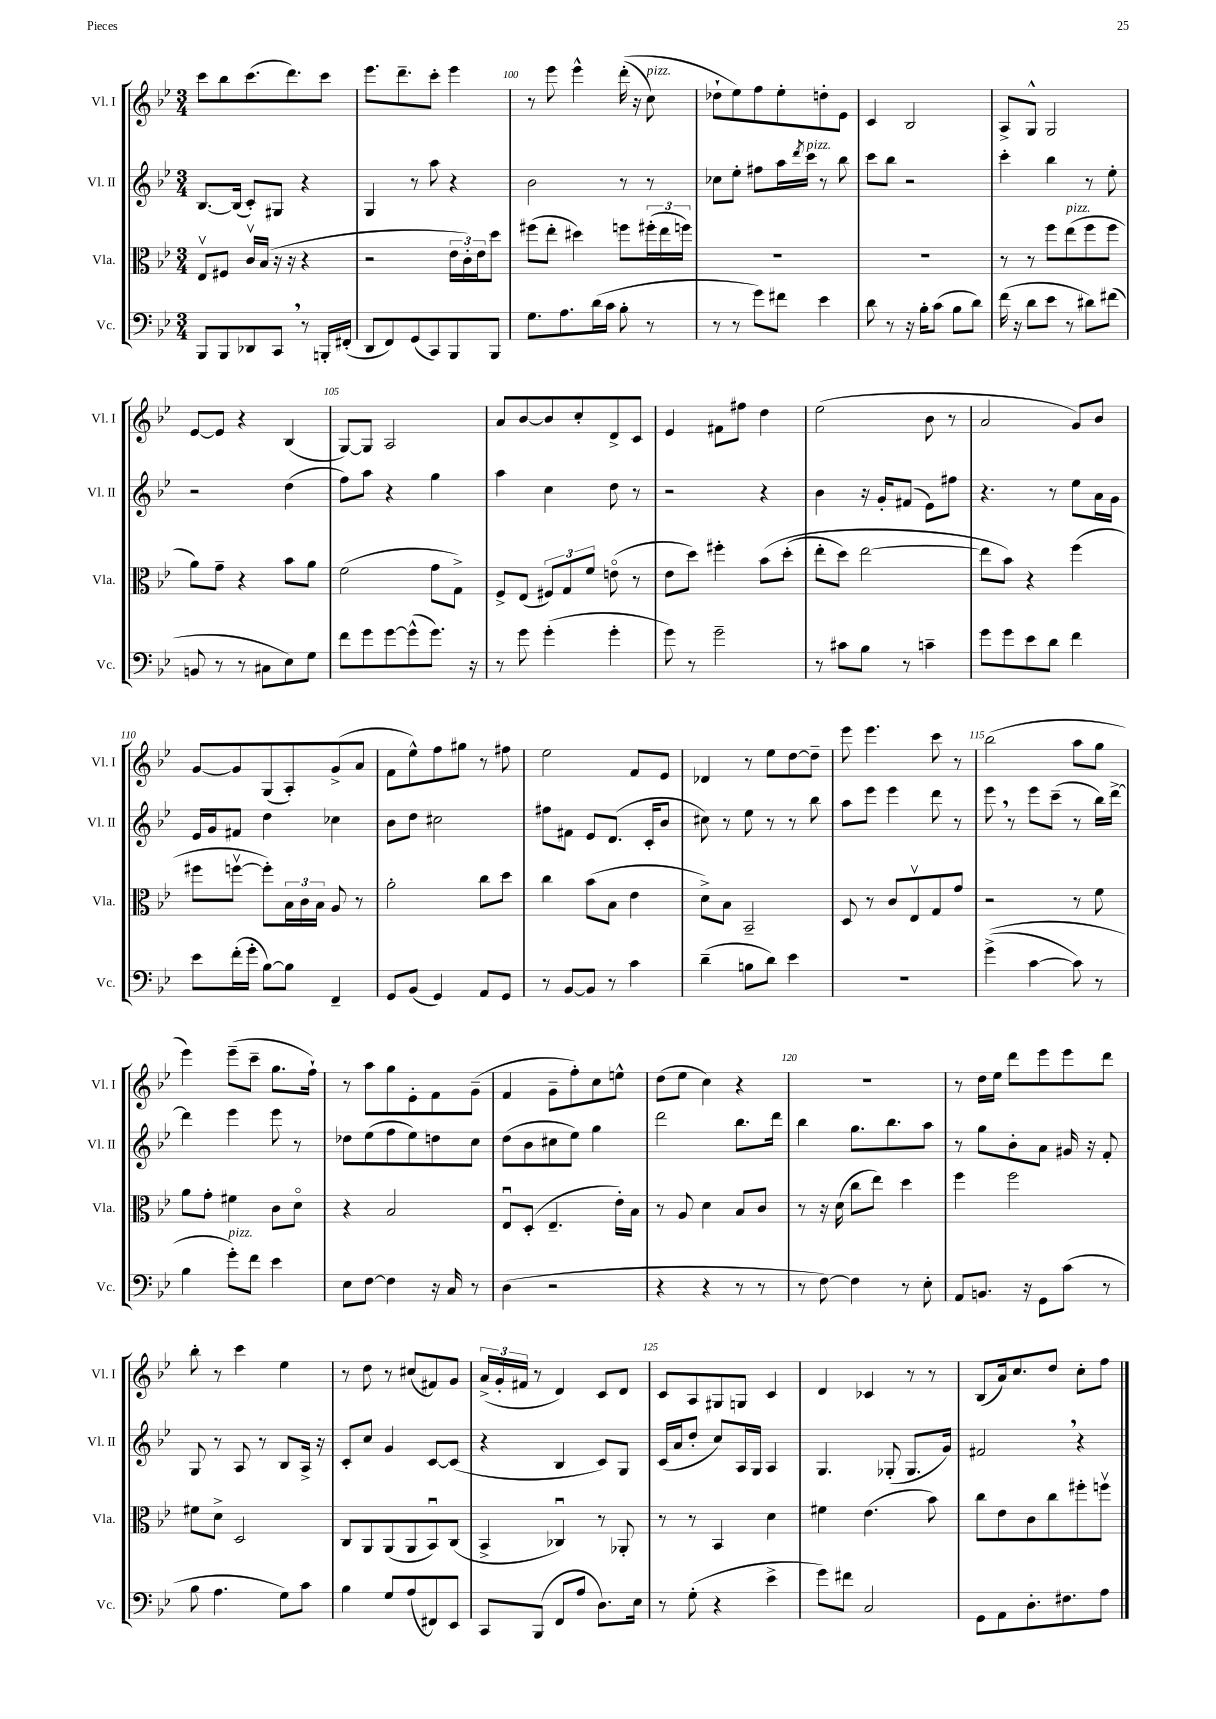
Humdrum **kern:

**kern	**kern	**kern	**kern
*staff4	*staff3	*staff2	*staff1
*clefF4	*clefC3	*clefG2	*clefG2
*k[b-e-]	*k[b-e-]	*k[b-e-]	*k[b-e-]
*M3/4	*M3/4	*M3/4	*M3/4
8BBB-	8E-v	[8.B-	8ccc
8BBB-	8F#	.	8bb-
.	.	(16B-]	.
8DD-	16cv	8c')	(8.ccc
.	(16B-	.	.
8CC	16r	8G#	.
.	16r	.	8.ddd)
8r	4r	4r	.
16BBB'	.	.	8ccc
(16FF#'	.	.	.
=	=	=	=
8DD	2r	4G	8.eee-
8FF)	.	.	.
.	.	.	8.ddd~
(8GG	.	8r	.
8CC)	.	8aa	8ccc'
8BBB-	24e-	4r	4eee-
.	24c')	.	.
.	24e-	.	.
8BBB-	8dd	.	.
=	=	=	=
8.G	(8ff#	2b-	8r
.	8ee-'	.	8eee-
8.A	.	.	.
.	4dd#)	.	4eee-^^
(16d	.	.	.
16c	.	.	.
8B-'	8ff	8r	&((16ddd'
.	.	.	16r
8r	(24ff#'	8r	8cc)
.	24ee-	.	.
.	24ff)	.	.
=	=	=	=
8r	2.r	8cc-	8dd-`
8r	.	8ee-'	8ee-&)
8g)	.	8ff#	8ff
8f#	.	16aa	8ee-'
.	.	8qddd	.
.	.	16ccc	.
4e-	.	8r	8dd'
.	.	8bb-	8e-
=	=	=	=
8d	2.r	8ccc	4c
8r	.	8bb-	.
16r	.	2r	2B-
16B-'	.	.	.
(8c	.	.	.
8B-	.	.	.
8d)	.	.	.
=	=	=	=
(16f	8r	4ccc'	8A^
16r	.	.	.
8d	8r	.	8G^^
8e-	8ff	4bb-	2G
8r	(8ee-	.	.
8d#)	8ff	8r	.
(8f#	8ff	8ee-'	.
=	=	=	=
8BB	8a)	2r	[8e-
8r	8g~	.	8e-]
8r	4r	.	4r
8C#	.	.	.
8E-)	8b-	(4dd	(4B-
8G	8a	.	.
=	=	=	=
8f	(2f	8ff)	[8G)
8g	.	8aa	8G]
[8g	.	4r	2A
(8g^^]	.	.	.
8.g)	8g	4gg	.
.	8G^)	.	.
16r	.	.	.
=	=	=	=
8r	8F^	4aa	8a
8g	(8E-	.	[8b-
(4g'	12F#)	4cc	8b-]
.	12G	.	.
.	.	.	8cc'
.	12f	.	.
4g'	(8eo	8dd	8d^
.	8r	8r	8c
=	=	=	=
8g)	8e-	2r	4e-
8r	8dd)	.	.
2g~	4ff#'	.	8f#
.	.	.	8ff#
.	&(8b-	4r	4dd
.	(8dd'	.	.
=	=	=	=
8r	8ee-'	4b-	(2ee-
8c#	8dd)	.	.
8B-	[2ee-	16r	.
.	.	16g'	.
8r	.	(8f#	.
4c~	.	8e-)	8b-
.	.	8ff#	8r
=	=	=	=
8g	8ee-]	4.r	2a
8g	8b-&)	.	.
8e-	4r	.	.
8d	.	8r	.
4f	(4ff	8ee-	8g)
.	.	16a	8b-
.	.	16g	.
=	=	=	=
8e-	8ff#	16e-	[8g
.	.	16g	.
(16f'	[8ffv	8f#	8g]
16g'	.	.	.
[8B-)	8ff'])	4dd	(8G
8B-]	24B-	.	8A')
.	24c	.	.
.	24B-	.	.
4FF~	8A	4cc-	(8g^
.	8r	.	8a
=	=	=	=
8GG	2a'	8b-	8f
(8BB-	.	8dd	8ee-^^)
4GG)	.	2cc#	8ff
.	.	.	8gg#
8AA	8cc	.	8r
8GG	8dd	.	8ff#
=	=	=	=
8r	4cc	8ff#	2ee-
[8BB-	.	8f#	.
8BB-]	(8b-	8e-	.
8r	8B-	(8.d	.
4c	4e-	.	8f
.	.	16c'	.
.	.	8b-	8e-
=	=	=	=
(4d~	8d^)	8cc#)	4d-
.	8B-	8r	.
8B	2BB-~	8ee-	8r
8d)	.	8r	8ee-
4e-	.	8r	[8dd
.	.	8bb-	8dd~]
=	=	=	=
2.r	8D	8aa	8eee-
.	8r	8eee-	4.eee-
.	8c	4eee-	.
.	8E-v	.	.
.	8G	8ddd	8ccc
.	8g	8r	8r
=	=	=	=
&((4g^	2r	8eee-	(2bb-
.	.	8r	.
[4c	.	8eee-	.
.	.	(8ccc~	.
8c])	8r	8r	8aa
8r	8f	16bb-)	8gg
.	.	[16ddd^	.
=	=	=	=
4B-	8a	4ddd]	4eee-)
.	8g'	.	.
8g'&)	4f#	4eee-	(8eee-~
8f	.	.	8ccc~
4e-	8c	8eee-	8.gg
.	8do	8r	.
.	.	.	16ff`)
=	=	=	=
8E-	4r	8dd-	8r
[8F	.	(8ee-	8aa
4F]	2B-	8ff	8gg
.	.	8ee-)	8e-'
16r	.	8dd	8f
16C	.	.	.
8r	.	8cc	(8g~
=	=	=	=
(4D	8E-u	(8dd	4f
.	(8D'	8b-	.
2r	4.E-~	8cc#	8g~
.	.	8ee-)	8ff')
.	.	4gg	8cc
.	16e-')	.	8ee^^
.	16B-	.	.
=	=	=	=
4r	8r	2ddd	(8dd
.	8A	.	8ee-
4r	4d	.	4cc)
8r	8B-	8.bb-	4r
8r	8c	.	.
.	.	16ddd	.
=	=	=	=
8r	8r	4bb-	2.r
[8F)	16r	.	.
.	(16d	.	.
4F]	8cc	8.gg	.
.	8ee-)	.	.
.	.	8.bb-	.
8r	4dd	.	.
8E-'	.	8aa	.
=	=	=	=
8AA	4ff	8r	8r
8.BB	.	8gg	16dd
.	.	.	16ee-
.	2ff	8b-'	8ddd
16r	.	.	.
8GG	.	8a	8eee-
(8c	.	16g#	8eee-
.	.	16r	.
8r	.	8f'	8ddd
=	=	=	=
8B-	8f#	8G	8bb-'
4.A	8d^	8r	8r
.	2D	8A	4ccc
.	.	8r	.
8G)	.	8B-	4ee-
8c	.	16A^	.
.	.	16r	.
=	=	=	=
4B-	8C	8c'	8r
.	8AA	8cc	8dd
8G	(8AA	4g	8r
(8A	8AA	.	(8cc#
8FF#)	8BB-u)	[8c	8f#)
8EE-	(8C	(8c]	8g
=	=	=	=
8CC	4BB-^	4r	(24a^
.	.	.	24g'
.	.	.	24f#
(8BBB-	.	.	8r
8FF	4C-u)	4B-	4d)
8A	.	.	.
8.D)	8r	8c)	8c
.	8AA-'	8G	8d
16E-	.	.	.
=	=	=	=
8r	8r	(16c	8c
.	.	16a	.
(8G'	8r	8dd'	8A
4r	4BB-	8cc)	8G#
.	.	16A	8G
.	.	16G	.
4e-^	4d	4A	4c
=	=	=	=
8g)	4f#	4.G	4d
8f#	.	.	.
2C	(4.e-	.	4c-
.	.	(8G-'	.
.	.	8.G-	8r
.	8b-)	.	8r
.	.	16g)	.
=	=	=	=
8GG	8cc	2f#	(8B-
8AA	8e-	.	16a)
.	.	.	8.cc
8.D'	8c	.	.
.	8cc	.	8dd
8.F#	.	.	.
.	8ff#'	4r	8cc'
8A	8ffv	.	8ff
==	==	==	==
*-	*-	*-	*-
